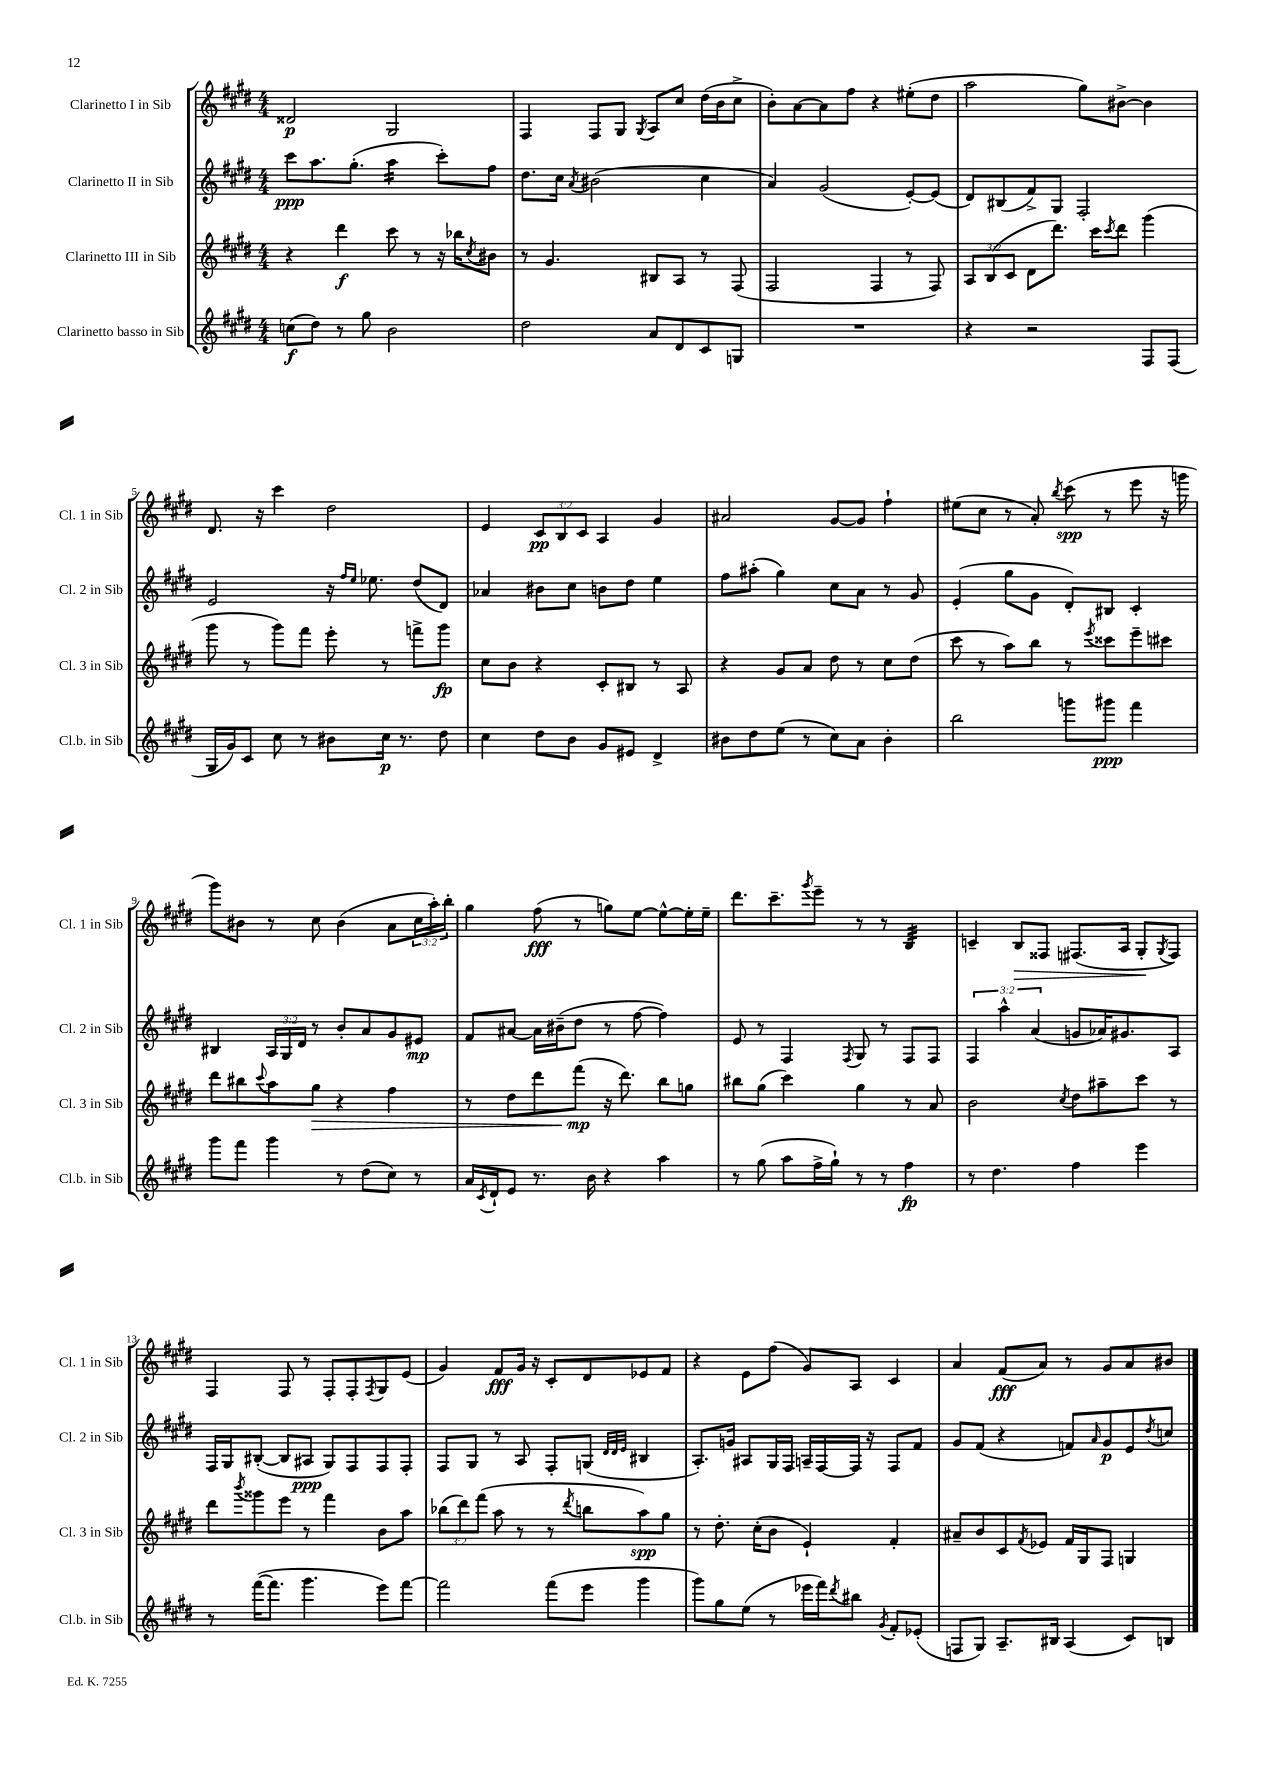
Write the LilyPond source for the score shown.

<<
\new StaffGroup <<
\new Staff = "s0" \with { instrumentName = "Clarinetto I in Sib" shortInstrumentName = "Cl. 1 in Sib" } {
    \clef treble \key e \major \numericTimeSignature \time 4/4 \override Staff.TupletNumber.text = #tuplet-number::calc-fraction-text
    disis'2\p gis2 |
    fis4 fis8 gis8 \acciaccatura { gis8 } a8 cis''8 dis''16( b'16 cis''8-> |
    b'8-.) a'8~ a'8 fis''8 r4 eis''8-.( dis''8 |
    a''2 gis''8) bis'8~-> bis'4 |
    dis'8. r16 cis'''4 dis''2 |
    e'4 \tuplet 3/2 { cis'8\pp b8 cis'8 } a4 gis'4 |
    ais'2 gis'8~ gis'8 fis''4-! |
    eis''8( cis''8 r8 a'8-.) \acciaccatura { b''8 } cis'''8\spp( r8 e'''8 r16 g'''16 |
    gis'''8) bis'8 r8 cis''8 bis'4( a'8 \tuplet 3/2 { cis''16 a''16-.) b''16-. } |
    gis''4 fis''8\fff( r8 g''8) e''8~ e''8~-^ e''16-. e''16-- |
    dis'''8. cis'''8.-- \acciaccatura { gis'''8 } e'''8-- r8 r8 b4:32 |
    c'4-- b8\> fisis8 fis8.( a16 gis8-.\! \acciaccatura { gis8 } fis8) |
    fis4 fis8 r8 fis8-. fis8-. \acciaccatura { fis8 } gis8 e'8( |
    gis'4) fis'8\fff gis'16 r16 cis'8-. dis'8 ees'8 fis'8 |
    r4 e'8 fis''8( gis'8) a8 cis'4 |
    a'4 fis'8\fff( a'8) r8 gis'8 a'8 bis'8 \bar "|." |
}
\new Staff = "s1" \with { instrumentName = "Clarinetto II in Sib" shortInstrumentName = "Cl. 2 in Sib" } {
    \clef treble \key e \major \numericTimeSignature \time 4/4 \override Staff.TupletNumber.text = #tuplet-number::calc-fraction-text
    cis'''8\ppp a''8. gis''8.-.( a''4:16 cis'''8-.) fis''8 |
    dis''8. cis''16 \acciaccatura { a'8 } bis'2( cis''4 |
    a'4) gis'2( e'8~-.) e'8( |
    dis'8) bis8( fis'8->) gis8 fis2-. |
    e'2 r16 \grace { fis''16 e''16 } ees''8. dis''8( dis'8) |
    aes'4 bis'8 cis''8 b'8 dis''8 e''4 |
    fis''8 ais''8-.( gis''4) cis''8 a'8 r8 gis'8 |
    e'4-.( gis''8 gis'8 dis'8-.) bis8 cis'4-. |
    bis4 \tuplet 3/2 { a16 gis16 dis'16 } r8 b'8-. a'8 gis'8 eis'8\mp |
    fis'8 ais'8~ ais'16 bis'16--( dis''8 r8 fis''8~ fis''4) |
    e'8 r8 fis4 \acciaccatura { fis8 } gis8 r8 fis8 fis8 |
    \tuplet 3/2 { fis4 a''4-^ a'4( } g'8 aes'16) gis'8. a8 |
    fis16 gis16 bis8~-.( bis8 ais8\ppp gis8) fis8 fis8 fis8-. |
    fis8 gis8 r8 a8 fis8-. g8( \grace { dis'32 dis'32 e'32 } bis4 |
    a8.-.) g'16 ais8 gis16 fis16 a16-- fis16~ fis16 r16 fis8 fis'8 |
    gis'8 fis'8( r4 f'8) \grace { a'16 } gis'8\p e'8 \acciaccatura { dis''8 } c''8 \bar "|." |
}
\new Staff = "s2" \with { instrumentName = "Clarinetto III in Sib" shortInstrumentName = "Cl. 3 in Sib" } {
    \clef treble \key e \major \numericTimeSignature \time 4/4 \override Staff.TupletNumber.text = #tuplet-number::calc-fraction-text
    r4 dis'''4\f cis'''8 r8 r16 bes''16 \acciaccatura { cis''8 } bis'8 |
    r8 gis'4. bis8 a8 r8 fis8( |
    fis2 fis4 r8 fis8) |
    \tuplet 3/2 { a8 b8( cis'8 } dis'8 dis'''8.) cis'''16 \acciaccatura { cis'''8 } dis'''8 gis'''4( |
    gis'''8 r8 gis'''8) fis'''8 e'''8-. r8 f'''8-> gis'''8\fp |
    cis''8 b'8 r4 cis'8-. bis8 r8 a8 |
    r4 gis'8 a'8 dis''8 r8 cis''8 dis''8( |
    cis'''8 r8 a''8) b''8 r8 \acciaccatura { e'''8 } cisis'''8 e'''8-- cis'''8 |
    dis'''8 bis''8 \appoggiatura { cis'''8 } a''8 gis''8\> r4 fis''4 |
    r8 dis''8 dis'''8 fis'''8\mp\!( r16 dis'''8.) b''8 g''8 |
    bis''8 gis''8( cis'''4) gis''4 r8 a'8 |
    b'2 \acciaccatura { cis''8 } dis''8 ais''8-- cis'''8 r8 |
    dis'''8 \acciaccatura { b'''8 } gisis'''8 e'''8 r8 fis'''4 b'8 a''8 |
    \tuplet 3/2 { bes''8( dis'''8) fis'''8( } a''8 r8 r8 \acciaccatura { dis'''8 } b''8 a''8\spp) gis''8 |
    r8 dis''8.-. cis''16-.( b'8 e'4-!) fis'4-. |
    ais'8-- b'8 cis'8 \acciaccatura { fis'8 } ees'8 fis'16 gis16 fis8 g4 \bar "|." |
}
\new Staff = "s3" \with { instrumentName = "Clarinetto basso in Sib" shortInstrumentName = "Cl.b. in Sib" } {
    \clef treble \key e \major \numericTimeSignature \time 4/4
    c''8\f( dis''8) r8 gis''8 b'2 |
    dis''2 a'8 dis'8 cis'8 g8 |
    R1 |
    r4 r2 fis8 fis8( |
    gis16 gis'16) cis'8 cis''8 r8 bis'8 cis''16\p r8. dis''8 |
    cis''4 dis''8 b'8 gis'8 eis'8 dis'4-> |
    bis'8 dis''8 e''8( r8 cis''8) a'8 bis'4-. |
    b''2 g'''8 gis'''8\ppp fis'''4 |
    gis'''8 fis'''8 gis'''4 r8 dis''8( cis''8) r8 |
    a'16 \acciaccatura { cis'8 } dis'16-! e'8 r8. b'16 r4 a''4 |
    r8 gis''8( a''8 fis''16-> gis''16-!) r8 r8 fis''4\fp |
    r8 dis''4. fis''4 e'''4 |
    r8 fis'''16~( fis'''8. gis'''4. e'''8) fis'''8~ |
    fis'''2 fis'''8( e'''8 gis'''4 |
    gis'''8) gis''8 e''8( r8 ees'''16 fis'''16) \acciaccatura { dis'''8 } bis''8 \acciaccatura { gis'8 } fis'8-. ees'8-.( |
    f8 gis8) a8.-- bis16 a4( cis'8) b8 \bar "|." |
}
>>
>>
